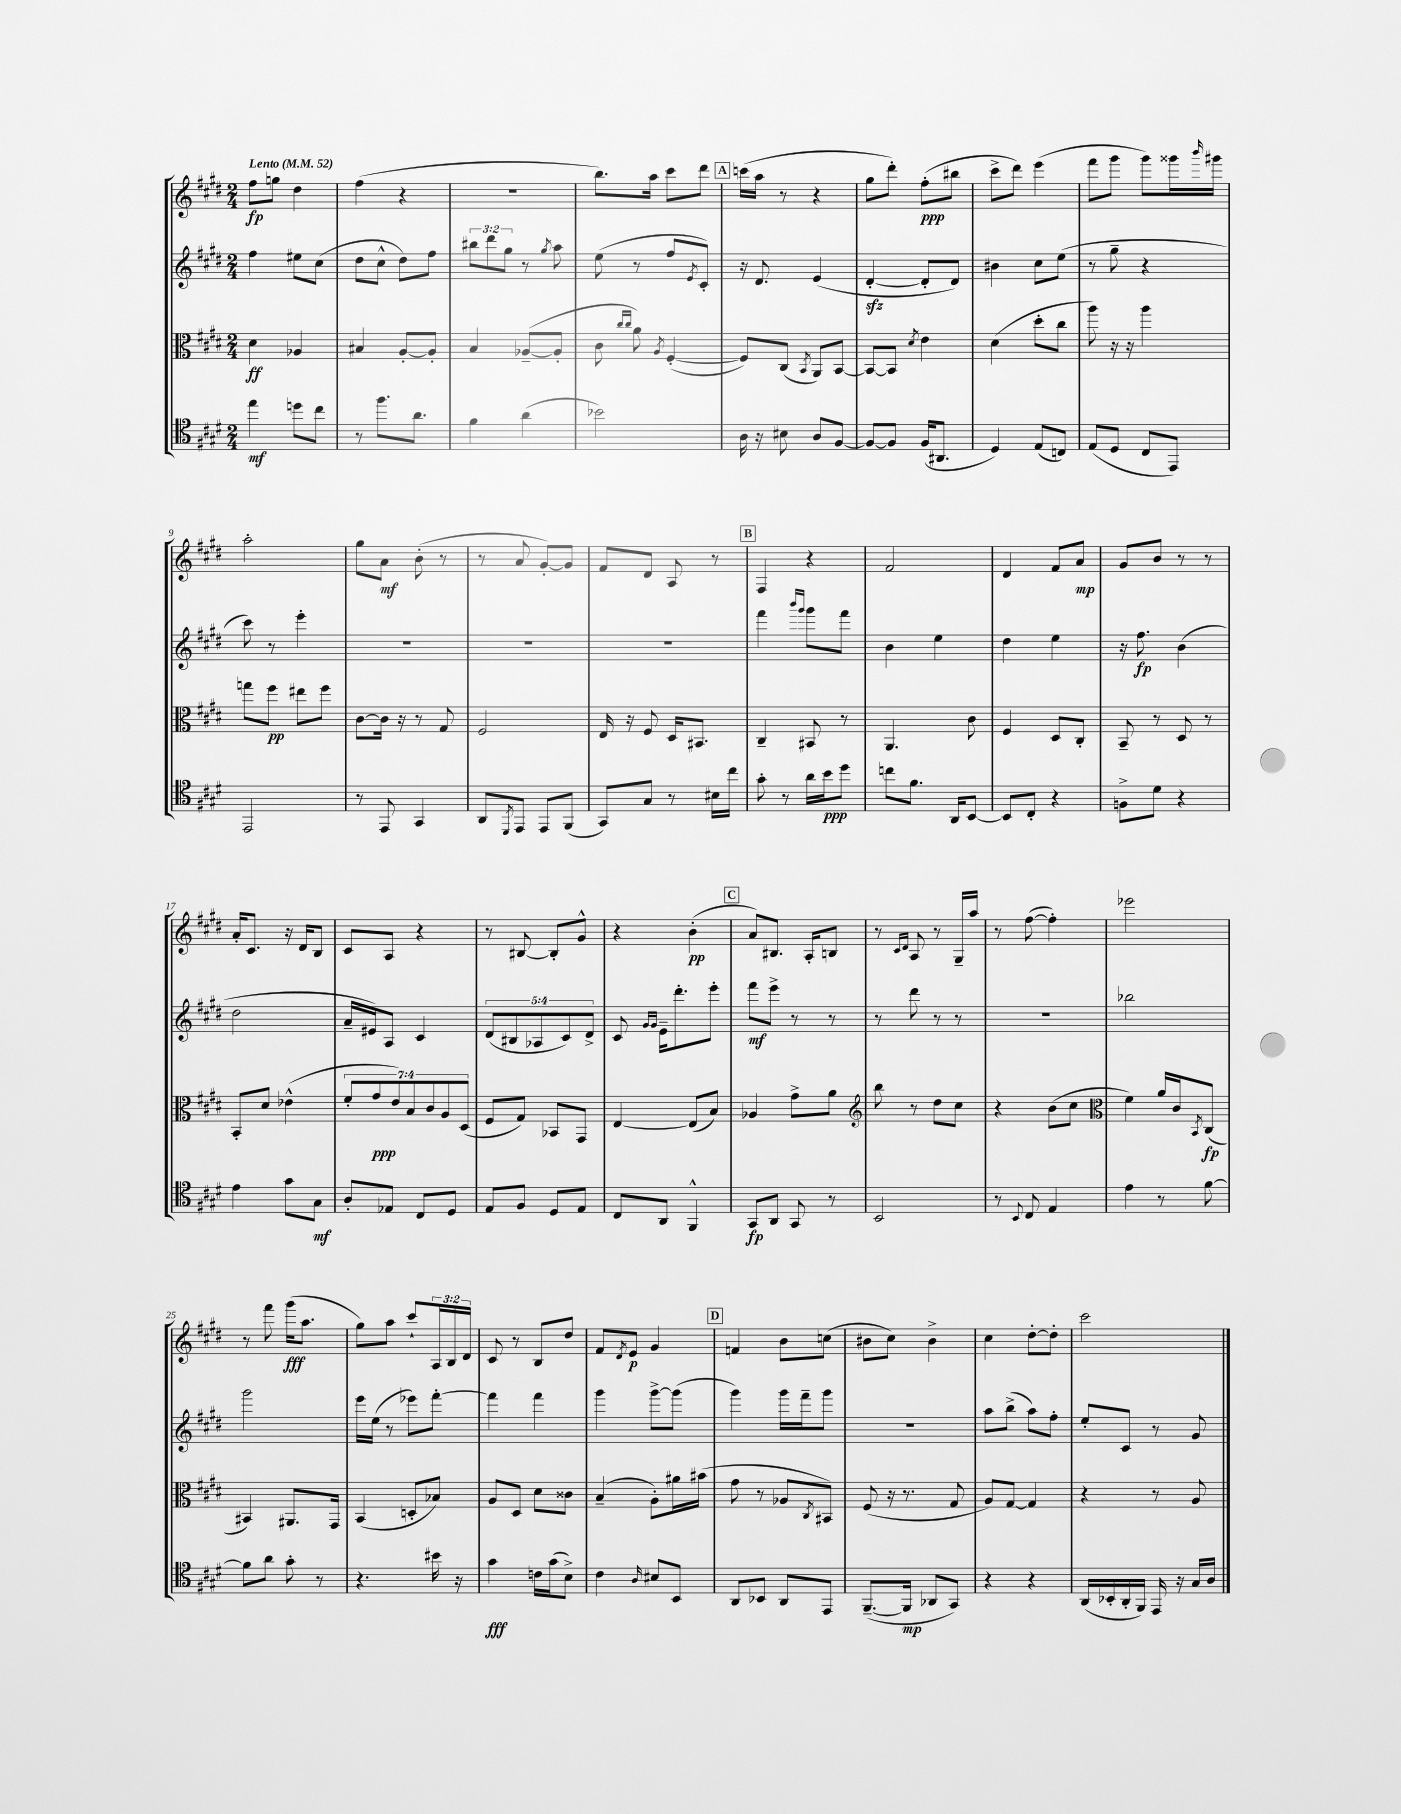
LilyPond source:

<<
\new StaffGroup <<
\new Staff = "s0" {
    \clef treble \key e \major \numericTimeSignature \time 2/4 \override Staff.TupletNumber.text = #tuplet-number::calc-fraction-text \tempo "Lento" 4 = 52
    fis''8\fp g''8 dis''4 |
    fis''4( r4 |
    r2 |
    b''8.) a''16 cis'''8 dis'''8 |
    \mark \markup { \box "A" } c'''16( a''16 r8 r4 |
    gis''8 dis'''8-.) fis''8-.\ppp( bis''8 |
    cis'''8-> dis'''8) e'''4( |
    fis'''8 gis'''8 gis'''8) gisis'''16 \grace { b'''16 } gis'''16 |
    a''2-. |
    gis''8 a'8\mf b'8-.( r8 |
    r8 a'8 gis'8~-.) gis'8 |
    fis'8 dis'8 a8 r8 |
    \mark \markup { \box "B" } fis4 r4 |
    fis'2 |
    dis'4 fis'8 a'8\mp |
    gis'8 b'8 r8 r8 |
    a'16-. cis'8. r16 dis'16 b8 |
    cis'8 a8 r4 |
    r8 bis8~ bis8-. gis'8-^ |
    r4 b'4-.\pp( |
    \mark \markup { \box "C" } a'8) bis8. a16-. b8 |
    r8 \grace { cis'16 dis'16 } a8 r8 gis16-- a''16 |
    r8 fis''8~( fis''4-.) |
    ees'''2 |
    r8 fis'''8 gis'''16\fff( a''8. |
    gis''8) a''8 cis'''8-! \tuplet 3/2 { a16 b16 dis'16 } |
    cis'8 r8 b8 dis''8 |
    fis'8 \acciaccatura { dis'8 } e'8\p gis'4 |
    \mark \markup { \box "D" } f'4 b'8 c''8( |
    bis'8 cis''8) bis'4-> |
    cis''4 dis''8~-. dis''8-. |
    cis'''2 \bar "|." |
}
\new Staff = "s1" {
    \clef treble \key e \major \numericTimeSignature \time 2/4 \override Staff.TupletNumber.text = #tuplet-number::calc-fraction-text
    fis''4 eis''8 cis''8( |
    dis''8 cis''8-^ dis''8) fis''8 |
    \tuplet 3/2 { bis''8 dis'''8 gis''8 } r8 \acciaccatura { gis''8 } a''8 |
    e''8( r8 fis''8 \acciaccatura { e'8 } cis'8-.) |
    \mark \markup { \box "A" } r16 dis'8. e'4( |
    dis'4~-.\sfz dis'8-. dis'8) |
    bis'4 cis''8 e''8( |
    r8 gis''8-- r4 |
    cis'''8) r8 e'''4-. |
    R2 |
    R2 |
    R2 |
    \mark \markup { \box "B" } fis'''4 \grace { b'''16 gis'''16 } gis'''8 fis'''8 |
    b'4 e''4 |
    dis''4 e''4 |
    r16 fis''8.\fp b'4( |
    dis''2 |
    a'16-- eis'16) a8 cis'4 |
    \tuplet 5/4 { dis'8( bis8 aes8 cis'8) dis'8-> } |
    cis'8 \grace { gis'16 gis'16 } e'16-- dis'''8.-. e'''8-. |
    \mark \markup { \box "C" } fis'''8\mf e'''8-> r8 r8 |
    r8 dis'''8 r8 r8 |
    R2 |
    bes''2 |
    gis'''2 |
    e'''16 e''16( r8 ees'''8) fis'''8~-. |
    fis'''4 fis'''4 |
    gis'''4 gis'''8~-> gis'''8( |
    \mark \markup { \box "D" } gis'''4) gis'''16 fis'''16-- gis'''8 |
    r2 |
    a''8 b''8->( a''8) fis''8-. |
    e''8-. cis'8 r8 gis'8 \bar "|." |
}
\new Staff = "s2" {
    \clef alto \key e \major \numericTimeSignature \time 2/4 \override Staff.TupletNumber.text = #tuplet-number::calc-fraction-text
    dis'4\ff aes4 |
    bis4 a8~-. a8-. |
    b4 aes8~--( aes8-. |
    cis'8 \grace { cis''16 cis''16 } a'8) \acciaccatura { a8 } fis4~-.( |
    \mark \markup { \box "A" } fis8) cis8( \acciaccatura { b,8 } a,8) b,8~ |
    b,8~ b,8 \acciaccatura { dis'8 } e'4 |
    dis'4( dis''8-. cis''8 |
    a''8) r16 r16 a''4 |
    g''8 fis''8\pp eis''8 fis''8 |
    cis'8~ cis'16 r16 r8 gis8 |
    fis2 |
    e16 r16 fis8 dis16 bis,8. |
    \mark \markup { \box "B" } cis4-- bis,8 r8 |
    a,4. cis'8 |
    fis4 dis8 cis8-. |
    b,8-- r8 dis8 r8 |
    b,8-. dis'8 ees'4-^( |
    \tuplet 7/4 { fis'8-. gis'8\ppp e'8) b8 cis'8 a8 dis8( } |
    fis8 gis8) bes,8 gis,8 |
    e4~ e8( b8) |
    \mark \markup { \box "C" } aes4 gis'8-> a'8 |
    \clef treble b''8 r8 dis''8 cis''8 |
    r4 b'8( cis''8 |
    \clef alto fis'4) a'16 cis'16 \acciaccatura { b,8 } cis8\fp( |
    bis,4) ais,8. gis,16 |
    b,4( d8-. bes8) |
    a8 dis8 dis'8 cisis'8 |
    b4--( a8-.) ais'16 bis'16( |
    \mark \markup { \box "D" } gis'8 r8 aes8 \acciaccatura { cis8 } bis,8) |
    fis8( r16 r8. gis8 |
    a8) gis8~ gis4 |
    r4 r8 a8 \bar "|." |
}
\new Staff = "s3" {
    \clef tenor \key e \major \numericTimeSignature \time 2/4
    e''4\mf d''8 cis''8 |
    r8 fis''8. a'8. |
    fis'4 a'4( |
    bes'2) |
    \mark \markup { \box "A" } a16 r16 bis8 a8 fis8~ |
    fis8~ fis8 fis16( ais,8. |
    dis4) e8( c8) |
    e8( dis8 cis8 e,8) |
    e,2 |
    r8 e,8 gis,4 |
    a,8 \acciaccatura { dis,8 } e,8 e,8 fis,8( |
    gis,8) gis8 r8 bis16 cis''16 |
    \mark \markup { \box "B" } gis'8-. r8 a'16 b'16\ppp dis''8 |
    c''8 fis'8. a,16 b,8~ |
    b,8 cis8-. r4 |
    f8-> dis'8 r4 |
    e'4 gis'8 gis8\mf |
    a8-. ees8 cis8 dis8 |
    e8 fis8 dis8 e8 |
    cis8 a,8 fis,4-^ |
    \mark \markup { \box "C" } gis,8\fp a,8 gis,8 r8 |
    b,2 |
    r8 \appoggiatura { b,8 } cis8 e4 |
    e'4 r8 fis'8~ |
    fis'8 a'8 gis'8-. r8 |
    r4. bis'16 r16 |
    gis'4\fff c'16 gis'16( b8->) |
    cis'4 \grace { a16 } bis8 b,8 |
    \mark \markup { \box "D" } a,8 bes,8 a,8 e,8 |
    fis,8.~--( fis,16\mp aes,8 gis,8) |
    r4 r4 |
    a,16( bes,16-. a,16-. fis,16) e,16 r16 gis16 a16 \bar "|." |
}
>>
>>
